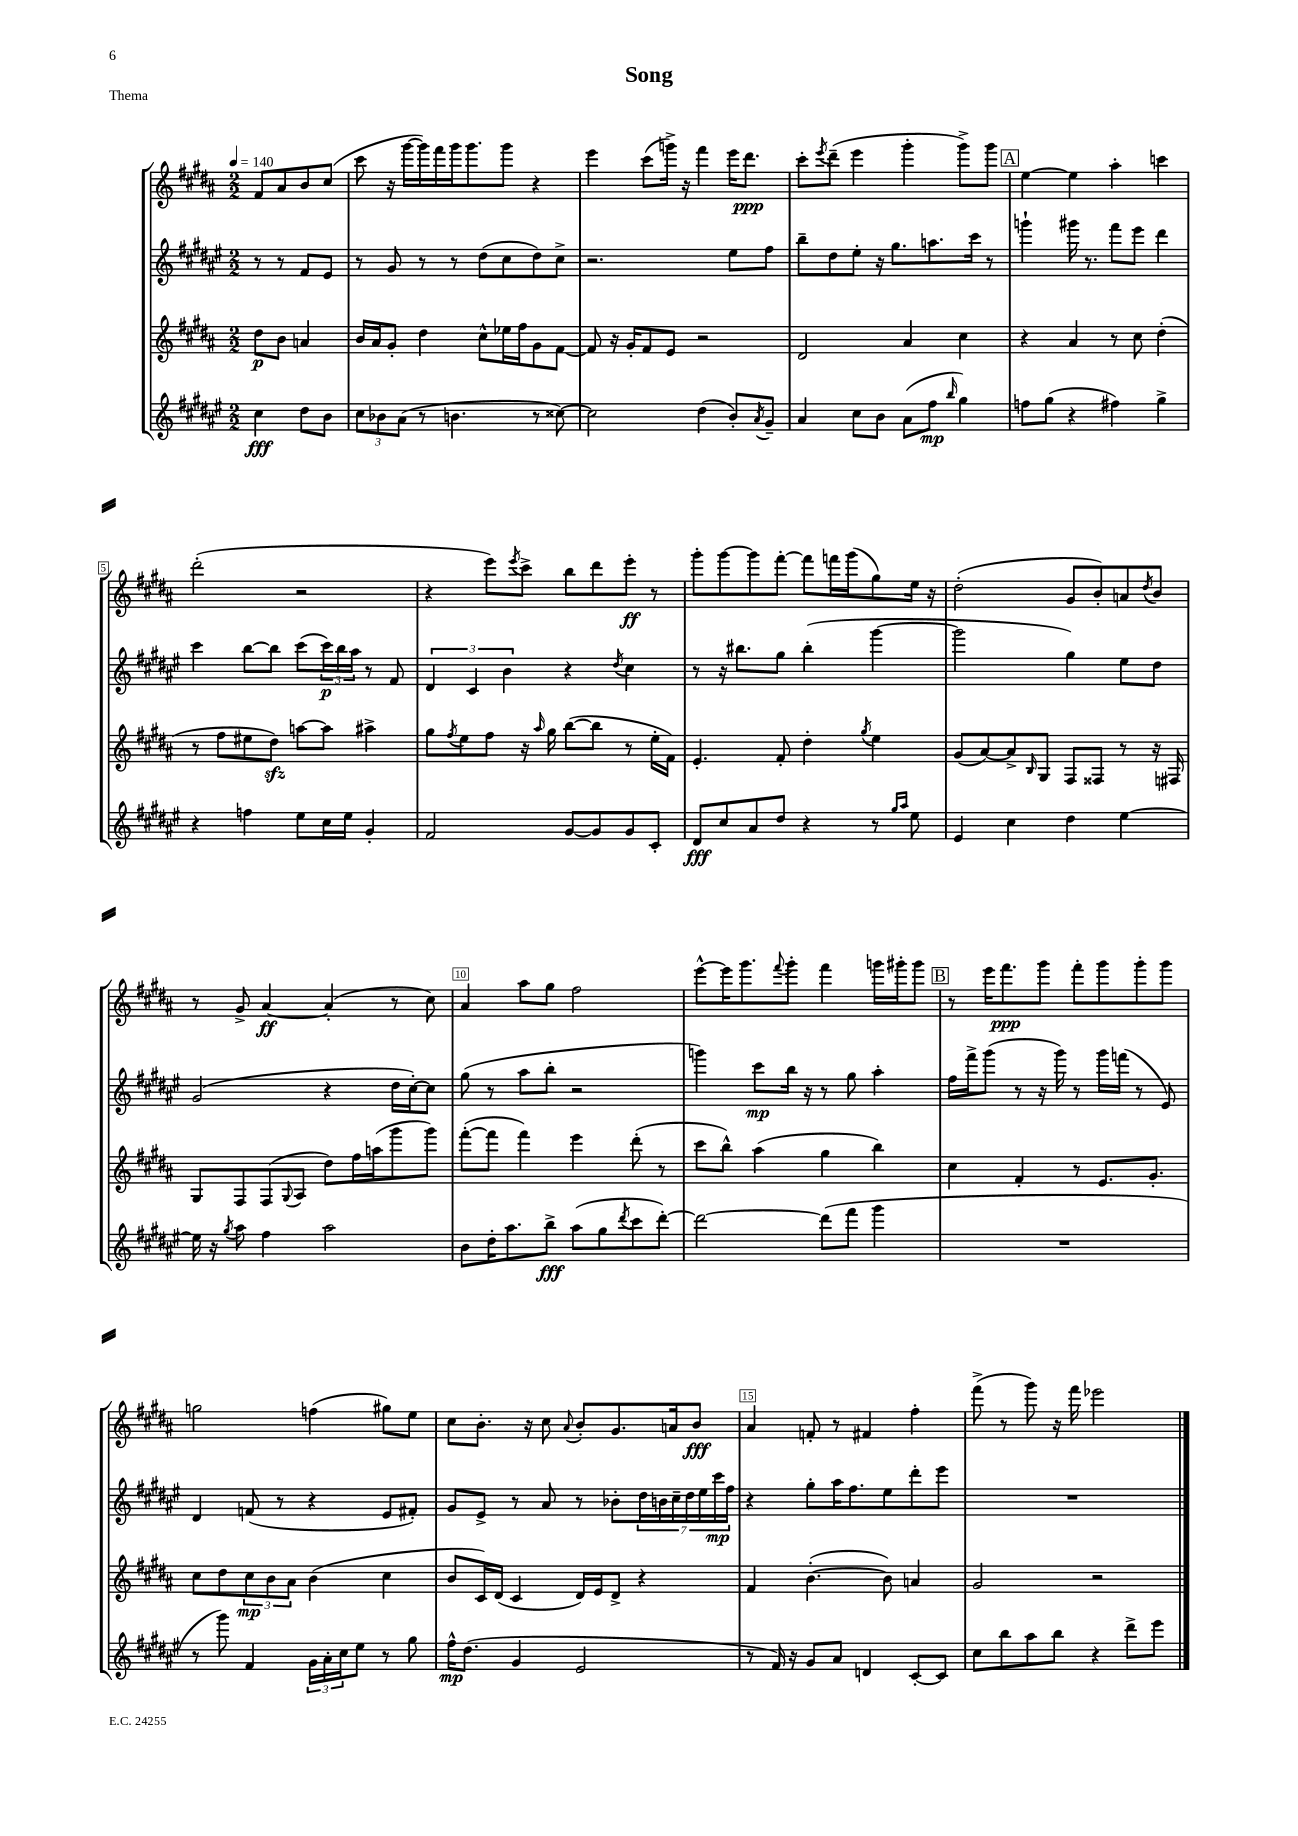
\header { title = "Song" piece = "Thema" }
<<
\new StaffGroup <<
\new Staff = "s0" {
    \clef treble \key b \major \numericTimeSignature \time 2/2 \partial 2 \tempo 4 = 140
    fis'8 ais'8 b'8 cis''8( |
    cis'''8 r16 gis'''16~ gis'''16) fis'''16 gis'''16 gis'''8. gis'''8 r4 |
    e'''4 cis'''8( g'''16->) r16 fis'''4 e'''16 dis'''8.\ppp |
    cis'''8-. \acciaccatura { e'''8 } dis'''8--( e'''4 gis'''4-. gis'''8->) gis'''8 |
    \mark \markup { \box "A" } e''4~ e''4 ais''4-. c'''4 |
    dis'''2-.( r2 |
    r4 e'''8) \acciaccatura { e'''8 } cis'''8-> b''8 dis'''8 e'''8-.\ff r8 |
    gis'''8-. gis'''8~ gis'''8 fis'''8~-. fis'''8 f'''16 gis'''16( gis''8) e''16 r16 |
    dis''2-.( gis'8 b'8-.) a'8 \acciaccatura { dis''8 } b'8 |
    r8 gis'8-> ais'4~\ff ais'4-.( r8 cis''8) |
    ais'4 ais''8 gis''8 fis''2 |
    e'''8~-^ e'''16 gis'''8. \appoggiatura { fis'''8 } gis'''8-. fis'''4 g'''16 gis'''16-. gis'''8 |
    \mark \markup { \box "B" } r8 e'''16 fis'''8.\ppp gis'''8 fis'''8-. gis'''8 gis'''8-. gis'''8 |
    g''2 f''4( gis''8) e''8 |
    cis''8 b'8.-. r16 cis''8 \appoggiatura { ais'8 } b'8-. gis'8. a'16 b'8\fff |
    ais'4 f'8-. r8 fis'4 fis''4-. |
    fis'''8->( r8 gis'''8) r16 fis'''16 ees'''2 \bar "|." |
}
\new Staff = "s1" {
    \clef treble \key fis \major \numericTimeSignature \time 2/2 \partial 2
    r8 r8 fis'8 eis'8 |
    r8 gis'8 r8 r8 dis''8( cis''8 dis''8) cis''8-> |
    r2. eis''8 fis''8 |
    b''8-- dis''8 eis''8-. r16 gis''8. a''8. cis'''16 r8 |
    \mark \markup { \box "A" } g'''4-! gis'''16 r8. fis'''8 eis'''8 dis'''4 |
    cis'''4 b''8~ b''8 cis'''8( \tuplet 3/2 { cis'''16\p) b''16 ais''16 } r8 fis'8 |
    \tuplet 3/2 { dis'4 cis'4 b'4 } r4 \acciaccatura { dis''8 } cis''4 |
    r8 r16 bis''8. gis''8 bis''4-.( gis'''4~ |
    gis'''2 gis''4) eis''8 dis''8 |
    gis'2( r4 dis''16 cis''16~-.) cis''8 |
    gis''8( r8 ais''8 b''8-. r2 |
    g'''4) cis'''8\mp b''16 r16 r8 gis''8 ais''4-. |
    \mark \markup { \box "B" } fis''16 fis'''16-> gis'''8( r8 r16 gis'''16) r8 gis'''16 f'''16( r8 eis'8) |
    dis'4 f'8( r8 r4 eis'8 fis'8-.) |
    gis'8 eis'8-> r8 ais'8 r8 bes'8-. \tuplet 7/4 { dis''16 b'16 cis''16-- dis''16 eis''16 cis'''16\mp fis''16 } |
    r4 gis''8-. ais''16 fis''8. eis''8 dis'''8-. eis'''8 |
    R1 \bar "|." |
}
\new Staff = "s2" {
    \clef treble \key b \major \numericTimeSignature \time 2/2 \partial 2
    dis''8\p b'8 a'4 |
    b'16 ais'16 gis'8-. dis''4 cis''8-^ ees''16 fis''16 gis'8 fis'8~ |
    fis'8 r16 gis'16-. fis'8 e'8 r2 |
    dis'2 ais'4 cis''4 |
    \mark \markup { \box "A" } r4 ais'4 r8 cis''8 dis''4-.( |
    r8 fis''8 eis''8 dis''8\sfz) a''8~ a''8 ais''4-> |
    gis''8 \acciaccatura { fis''8 } e''8 fis''8 r16 \grace { ais''16 } gis''16 b''8~( b''8 r8 e''16-. fis'16) |
    e'4.-. fis'8-. dis''4-. \acciaccatura { gis''8 } e''4 |
    gis'8( ais'8~) ais'8-> \grace { b16 } gis8 fis8 fisis8 r8 r16 fis16 |
    gis8 fis8 fis8( \appoggiatura { gis8 } ais8 dis''8) fis''16 a''16( gis'''8 gis'''8) |
    fis'''8~-.( fis'''8 fis'''4) e'''4 dis'''8-.( r8 |
    cis'''8 b''8-^) ais''4( gis''4 b''4) |
    \mark \markup { \box "B" } cis''4 fis'4-. r8 e'8. gis'8.-. |
    cis''8 dis''8 \tuplet 3/2 { cis''8\mp b'8 ais'8 } b'4( cis''4 |
    b'8 cis'16) dis'16( cis'4 dis'16) e'16 dis'8-> r4 |
    fis'4 b'4.~-.( b'8) a'4 |
    gis'2 r2 \bar "|." |
}
\new Staff = "s3" {
    \clef treble \key fis \major \numericTimeSignature \time 2/2 \partial 2
    cis''4\fff dis''8 b'8 |
    \tuplet 3/2 { cis''8 bes'8 ais'8( } r8 b'4. r8 cisis''8~) |
    cisis''2 dis''4( b'8-.) \acciaccatura { ais'8 } gis'8-- |
    ais'4 cis''8 b'8 ais'8( fis''8\mp \grace { b''16 } gis''4) |
    \mark \markup { \box "A" } f''8 gis''8( r4 fis''4) gis''4-> |
    r4 f''4 eis''8 cis''16 eis''16 gis'4-. |
    fis'2 gis'8~ gis'8 gis'8 cis'8-. |
    dis'8\fff cis''8 ais'8 dis''8 r4 r8 \grace { gis''16 ais''16 } eis''8 |
    eis'4 cis''4 dis''4 eis''4~ |
    eis''16 r16 \acciaccatura { gis''8 } ais''8 fis''4 ais''2 |
    b'8 dis''16-. ais''8. b''8->\fff ais''8( gis''8 \acciaccatura { dis'''8 } cis'''8 dis'''8~-.) |
    dis'''2~ dis'''8( fis'''8 gis'''4 |
    \mark \markup { \box "B" } R1 |
    r8 gis'''8) fis'4 \tuplet 3/2 { gis'16 ais'16-. cis''16 } eis''8 r8 gis''8 |
    fis''16-^\mp dis''8.( gis'4 eis'2 |
    r8 fis'16) r16 gis'8 ais'8 d'4 cis'8~-. cis'8 |
    cis''8 b''8 ais''8 b''8 r4 dis'''8-> eis'''8 \bar "|." |
}
>>
>>
\layout { \context { \Score \override BarNumber.break-visibility = ##(#f #t #t) barNumberVisibility = #(every-nth-bar-number-visible 5) \override BarNumber.stencil = #(make-stencil-boxer 0.1 0.3 ly:text-interface::print) } }
